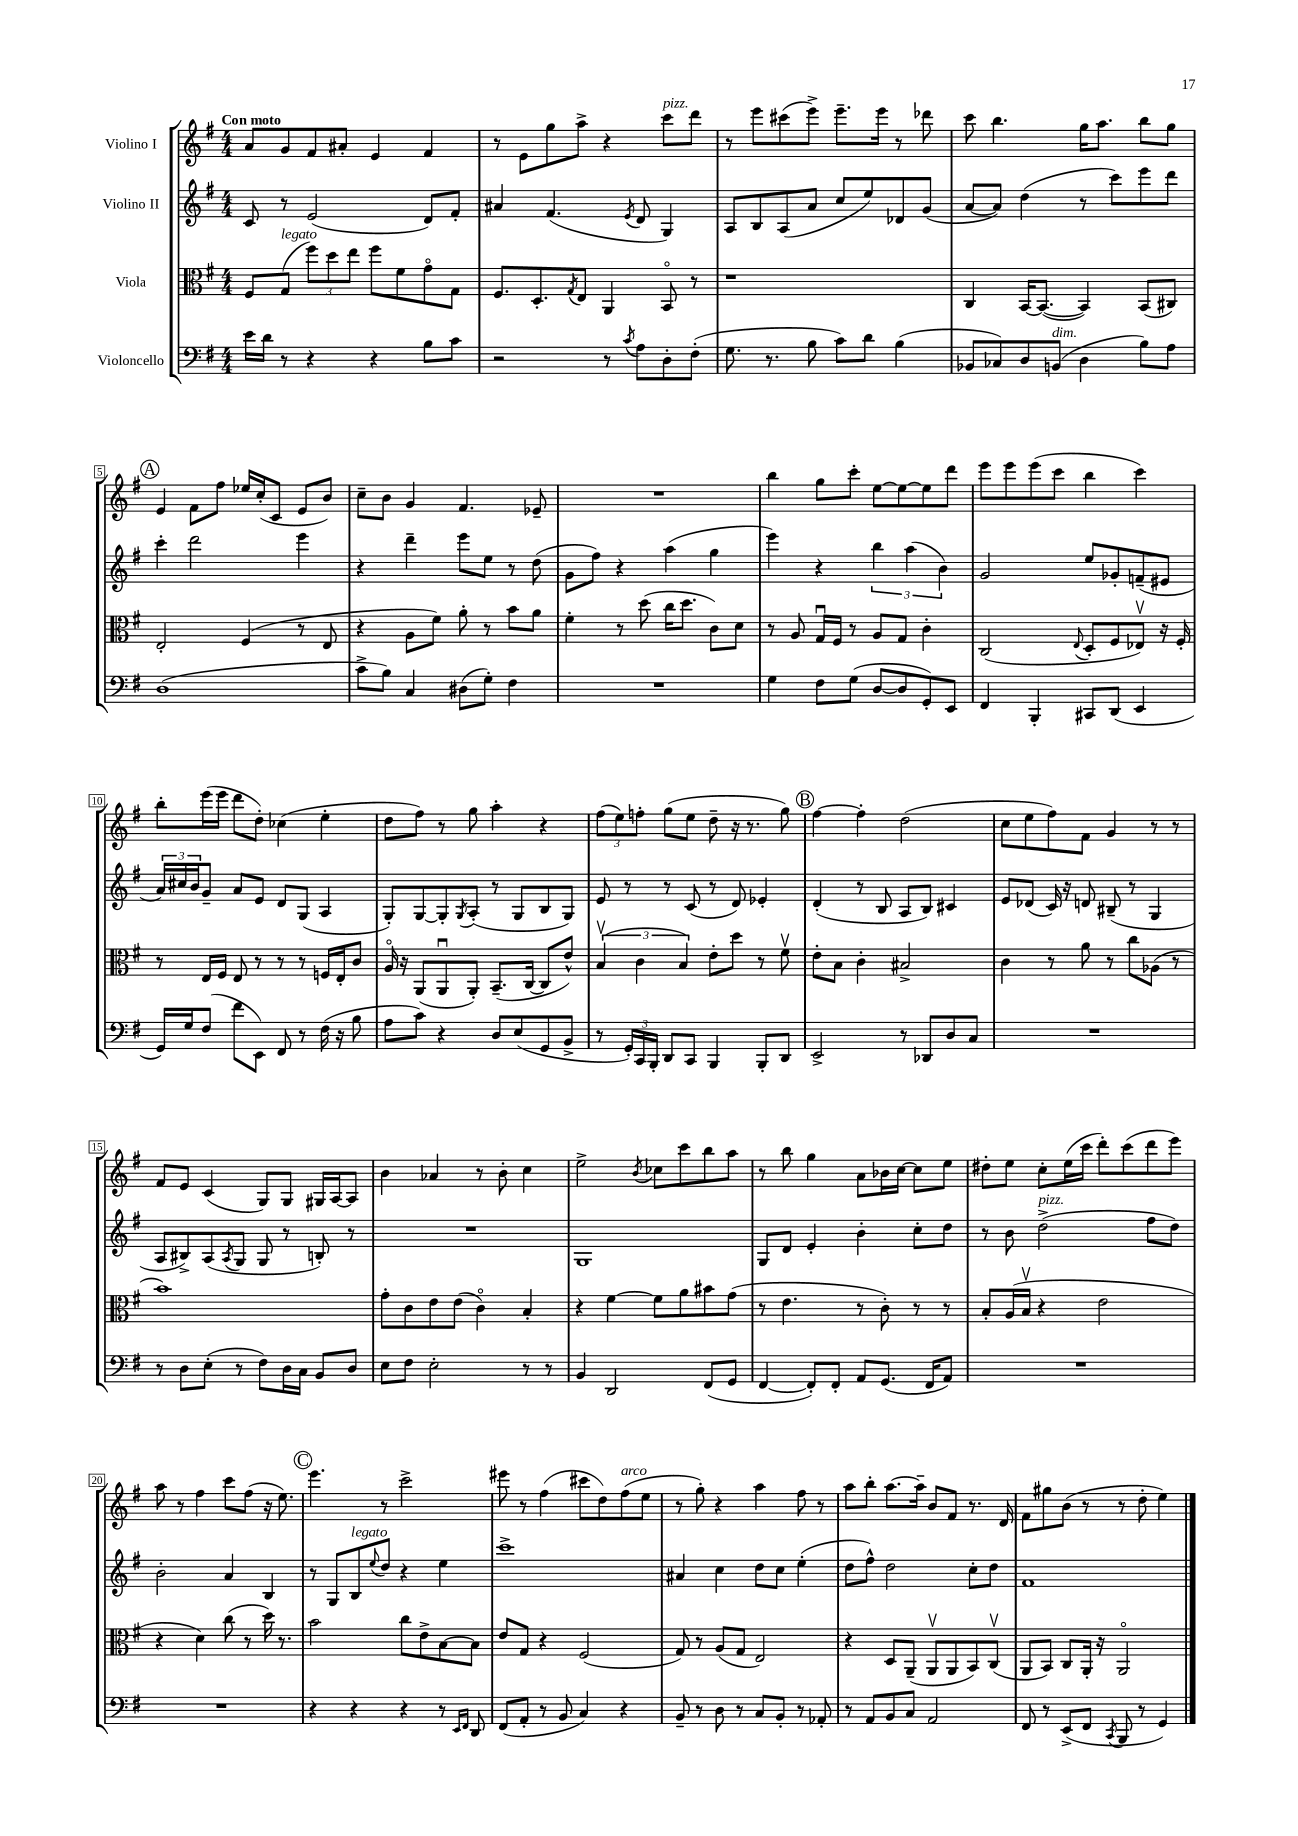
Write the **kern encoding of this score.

**kern	**kern	**kern	**kern
*part4	*part3	*part2	*part1
*staff4	*staff3	*staff2	*staff1
*I"Violoncello	*I"Viola	*I"Violino II	*I"Violino I
*clefF4	*clefC3	*clefG2	*clefG2
*k[f#]	*k[f#]	*k[f#]	*k[f#]
*M4/4	*M4/4	*M4/4	*M4/4
=1	=1	=1	=1
!	!	!	!LO:TX:a:B:t=Con moto
16e\LL	8F#/L	8c/	8a/L
16d\JJ	.	.	.
!	!LO:TX:a:i:t=legato	!	!
8r	(8G/J	8r	8g/
4r	12ff#\L)	(2e/	8f#/
.	12dd\	.	.
.	.	.	8a#X'/J
.	12ee\J	.	.
4r	8ff#\L	.	4e/
.	8f#\	.	.
8B\L	8g\	8d/L)	4f#/
8c\J	8G\J	8f#'/J	.
=2	=2	=2	=2
2r	8.F#/L	4a#X/	8r
.	.	.	8e\L
.	8.D'/	.	.
.	.	(4.f#/	8gg\
.	8qG/	.	.
.	8E/J	.	8aa^\J
8r	4AA/	.	4r
8qc/	.	8qe/	.
8A\L	.	8d/	.
!	!	!	!LO:TX:a:i:t=pizz.
8D'\	8BB/	4G/)	8ccc\L
(8F#'\J	8r	.	8ddd\J
=3	=3	=3	=3
8.G\	1r	8A/L	8r
.	.	8B/	8eee\L
8.r	.	.	.
.	.	(8A/	(8ccc#X\
8B\	.	8a/J	8eee^\J)
8c\L)	.	8cc/L	8.eee~\L
8d\J	.	8ee/)	.
.	.	.	16eee\Jk
(4B\	.	8d-X/	8r
.	.	(8g/J	8ddd-X\
=4	=4	=4	=4
8BB-X/L	4C/	[8a/L	8ccc\
8C-X/)	.	8a/J])	4.bb\
8D/	[16BB/KL	(4dd\	.
.	(8.BB/J_	.	.
!LO:TX:a:i:t=dim.	!	!	!
(8BBn/J	.	.	.
4D\	4BB/])	8r	16gg\KL
.	.	.	8.aa\J
.	.	8ccc\L)	.
8B\L)	(8BB/L	8eee\	8bb\L
8A\J	8C#X/J)	8ddd\J	8gg\J
!!LO:LB:g=z
!!LO:REH:place=s1:t=A
=5	=5	=5	=5
(1D	2E'/	4ccc'\	4e/
.	.	2ddd\	8f#\L
.	.	.	8ff#\J
.	(4F#/	.	16ee-X/LL
.	.	.	(16cc'/J
.	.	.	8c/J
.	8r	4eee\	8e/L
.	8E/	.	8b/J)
=6	=6	=6	=6
8c^\L	4r	4r	8cc~\L
8B\J)	.	.	8b\J
4C/	8A\L	4ddd~\	4g/
.	8f#\J)	.	.
(8D#X\L	8a'\	8eee\L	4.f#/
8G'\J)	8r	8ee\J	.
4F#\	8b\L	8r	.
.	8a\J	(8dd\	8e-X~/
=7	=7	=7	=7
1r	4f#'\	8g\L	1r
.	.	8ff#\J)	.
.	8r	4r	.
.	(8dd\	.	.
.	16cc\KL	(4aa\	.
.	8.dd\J	.	.
.	8c\L)	4gg\	.
.	8d\J	.	.
=8	=8	=8	=8
4G\	8r	4eee\)	4bb\
.	8A/	.	.
8F#\L	16Gu/LL	4r	8gg\L
.	16F#/JJ	.	.
(8G\J	8r	.	8ccc'\J
[8D/L	8A/L	6bb\	[8ee\L
8D/]	8G/J	.	8ee\_
.	.	(6aa\	.
8GG'/)	4c'\	.	8ee\]
.	.	6b\)	.
8EE/J	.	.	8ddd\J
=9	=9	=9	=9
4FF#/	(2C/	2g/	8eee\L
.	.	.	8eee\
4BBB'/	.	.	(8eee\
.	.	.	8ccc\J
.	8qqE/	.	.
8CC#X/L	8D'/L	8ee/L	4bb\
(8DD/J	8F#/	8g-X'/	.
4EE/	8E-Xv/J)	(8fn~/	4ccc\)
.	16r	8e#X/J	.
.	16F#'/	.	.
!!LO:LB:g=z
=10	=10	=10	=10
16GG/LL)	8r	24a/LL)	8bb'\L
.	.	24cc#X/	.
16G/J	.	.	.
.	.	24b/J	.
(8F#/J	16E/LL	8g~/J	(16eee\L
.	16F#/JJ	.	16eee\JJ
8f#\L	8E/	8a/L	8ddd\L
8EE\J)	8r	8e/J	8dd'\J)
8FF#/	8r	8d/L	(4cc-X\
8r	8r	(8G/J	.
(16F#\	16Fn/LL	4A/	4ee'\
16r	16E'/J	.	.
8B\	8c/J	.	.
=11	=11	=11	=11
8A\L	16A/	8G'/L)	8dd\L
.	16r	.	.
8c\J)	(8AA/L	[8G/	8ff#\J)
4r	8AAu/	8G'/]	8r
.	.	8qG/	.
.	8AA'/J)	(8A'/J	8gg\
8D/L	(8.BB~/L	8r	4aa'\
(8E/	.	8G/L	.
.	[16C/Jk	.	.
8GG/	8C/L]	8B/	4r
8BB^/J	8e^^/J)	8G/J)	.
=12	=12	=12	=12
8r	(6Bv/	8e/	(12ff#\L
.	.	.	12ee\)
24GG'/LL)	.	8r	.
24CC/	6c\	.	12ffn'\J
24BBB'/JJ	.	.	.
8DD/L	.	8r	(8gg\L
.	6B/)	.	.
8CC/J	.	(8c/	8ee\J
4BBB/	8e'\L	8r	8dd~\
.	8dd\J	8d/)	16r
.	.	.	8.r
8BBB'/L	8r	4e-X'/	.
8DD/J	8f#v\	.	8gg\)
!!LO:REH:place=s1:t=B
=13	=13	=13	=13
2EE^/	8e'\L	(4d'/	[4ff#\
.	8B\J	.	.
.	4c'\	8r	4ff#'\]
.	.	8B/	.
8r	2B#X^/	8A/L	(2dd\
8DD-X/L	.	8B/J)	.
8D/	.	4c#X/	.
8C/J	.	.	.
=14	=14	=14	=14
1r	4c\	8e/L	8cc\L
.	.	(8d-X/J	8ee\
.	8r	16c/)	8ff#\)
.	.	16r	.
.	8a\	8dn/	8f#\J
.	8r	(8B#X~/	4g/
.	8cc\L	8r	.
.	(8A-X\J	4G/	8r
.	8r	.	8r
!!LO:LB:g=z
=15	=15	=15	=15
8r	1b)	8A/L	8f#/L
8D\L	.	8B#X^/)	8e/J
(8E'\J	.	(8A/	(4c/
.	.	8qA/	.
8r	.	8G/J	.
8F#\L)	.	8G/	8G/L)
16D\L	.	8r	8G/J
16C\JJ	.	.	.
8BB/L	.	8Bn'/)	16G#X/LL
.	.	.	[16A/J
8D/J	.	8r	8A/J]
=16	=16	=16	=16
8E\L	8g'\L	1r	4b\
8F#\J	8c\	.	.
2E'\	8e\	.	4a-X/
.	(8e\J	.	.
.	4c\)	.	8r
.	.	.	8b'\
8r	4B'/	.	4cc\
8r	.	.	.
=17	=17	=17	=17
4BB/	4r	1G	2ee^\
2DD/	[4f#\	.	.
.	.	.	8qb/
.	8f#\L]	.	8cc-X\L
.	8a\	.	8ccc\
(8FF#/L	8b#X\	.	8bb\
8GG/J	(8g\J	.	8aa\J
=18	=18	=18	=18
[4FF#/	8r	8G/L	8r
.	4.e\	8d/J	8bb\
8FF#'/L])	.	4e'/	4gg\
8FF#'/J	.	.	.
8AA/L	8r	4b'\	8a\L
(8.GG/J	8c'\)	.	16b-X\L
.	.	.	[16cc\JJ
.	8r	8cc'\L	8cc\L]
16FF#/KL	.	.	.
8AA/J)	8r	8dd\J	8ee\J
=19	=19	=19	=19
1r	8B'/L	8r	8dd#X'\L
.	(16A/L	8b\	8ee\J
.	16Bv/JJ	.	.
!	!	!LO:TX:a:i:t=pizz.	!
.	4r	(2dd^\	8cc'\L
.	.	.	(16ee\L
.	.	.	16ccc\JJ
.	2e\	.	8ddd'\L)
.	.	.	(8ccc\
.	.	8ff#\L	8ddd\
.	.	8dd\J)	8eee\J)
!!LO:LB:g=z
=20	=20	=20	=20
1r	4r	2b'\	8aa\
.	.	.	8r
.	4d\)	.	4ff#\
.	(8cc\	4a/	8ccc\L
.	8r	.	(8ff#\J
.	16dd\)	4B/	16r
.	8.r	.	8.ee\)
!!LO:REH:place=s1:t=C
=21	=21	=21	=21
4r	2b\	8r	4.eee\
.	.	8G/L	.
!	!	!LO:TX:a:i:t=legato	!
4r	.	8B/	.
.	.	8qqee/	.
.	.	8dd/J	8r
4r	8cc\L	4r	2ccc^\
.	8e^\	.	.
8r	[8B\	4ee\	.
16qqEE/LL	.	.	.
16qqFF#/JJ	.	.	.
8DD/	8B\J]	.	.
=22	=22	=22	=22
(8FF#/L	8e/L	1ccc^	8eee#X\
8AA'/J	8G/J	.	8r
8r	4r	.	(4ff#\
8BB/	.	.	.
4C/)	(2F#/	.	8ccc#X\L
.	.	.	8dd\)
!	!	!	!LO:TX:a:i:t=arco
4r	.	.	(8ff#\
.	.	.	8ee\J
=23	=23	=23	=23
8BB~/	8G/)	4a#X/	8r
8r	8r	.	8gg'\)
8D\	(8A/L	4cc\	4r
8r	8G/J	.	.
8C/L	2E/)	8dd\L	4aa\
8BB'/J	.	8cc\J	.
8r	.	(4ee'\	8ff#\
8AA-X'/	.	.	8r
=24	=24	=24	=24
8r	4r	8dd\L	8aa\L
8AA/L	.	8ff#^^\J)	8bb'\J
8BB/	8D/L	2dd\	[8.aa\L
8C/J	(8AA~/J	.	.
.	.	.	16aa~\Jk]
2AA/	8AAv/L	.	8b/L
.	8AA/	.	8f#/J
.	8BB/)	8cc'\L	8.r
.	(8Cv/J	8dd\J	.
.	.	.	16d/
=25	=25	=25	=25
8FF#/	8AA/L	1f#	8f#\L
8r	8BB/J)	.	8gg#X\
(8EE^/L	8C/L	.	(8b\J
8FF#/J	16AA'/Jk	.	8r
.	16r	.	.
8qCC/	.	.	.
8BBB/	2AA/	.	8r
8r	.	.	8dd'\
4GG/)	.	.	4ee\)
==	==	==	==
*-	*-	*-	*-
